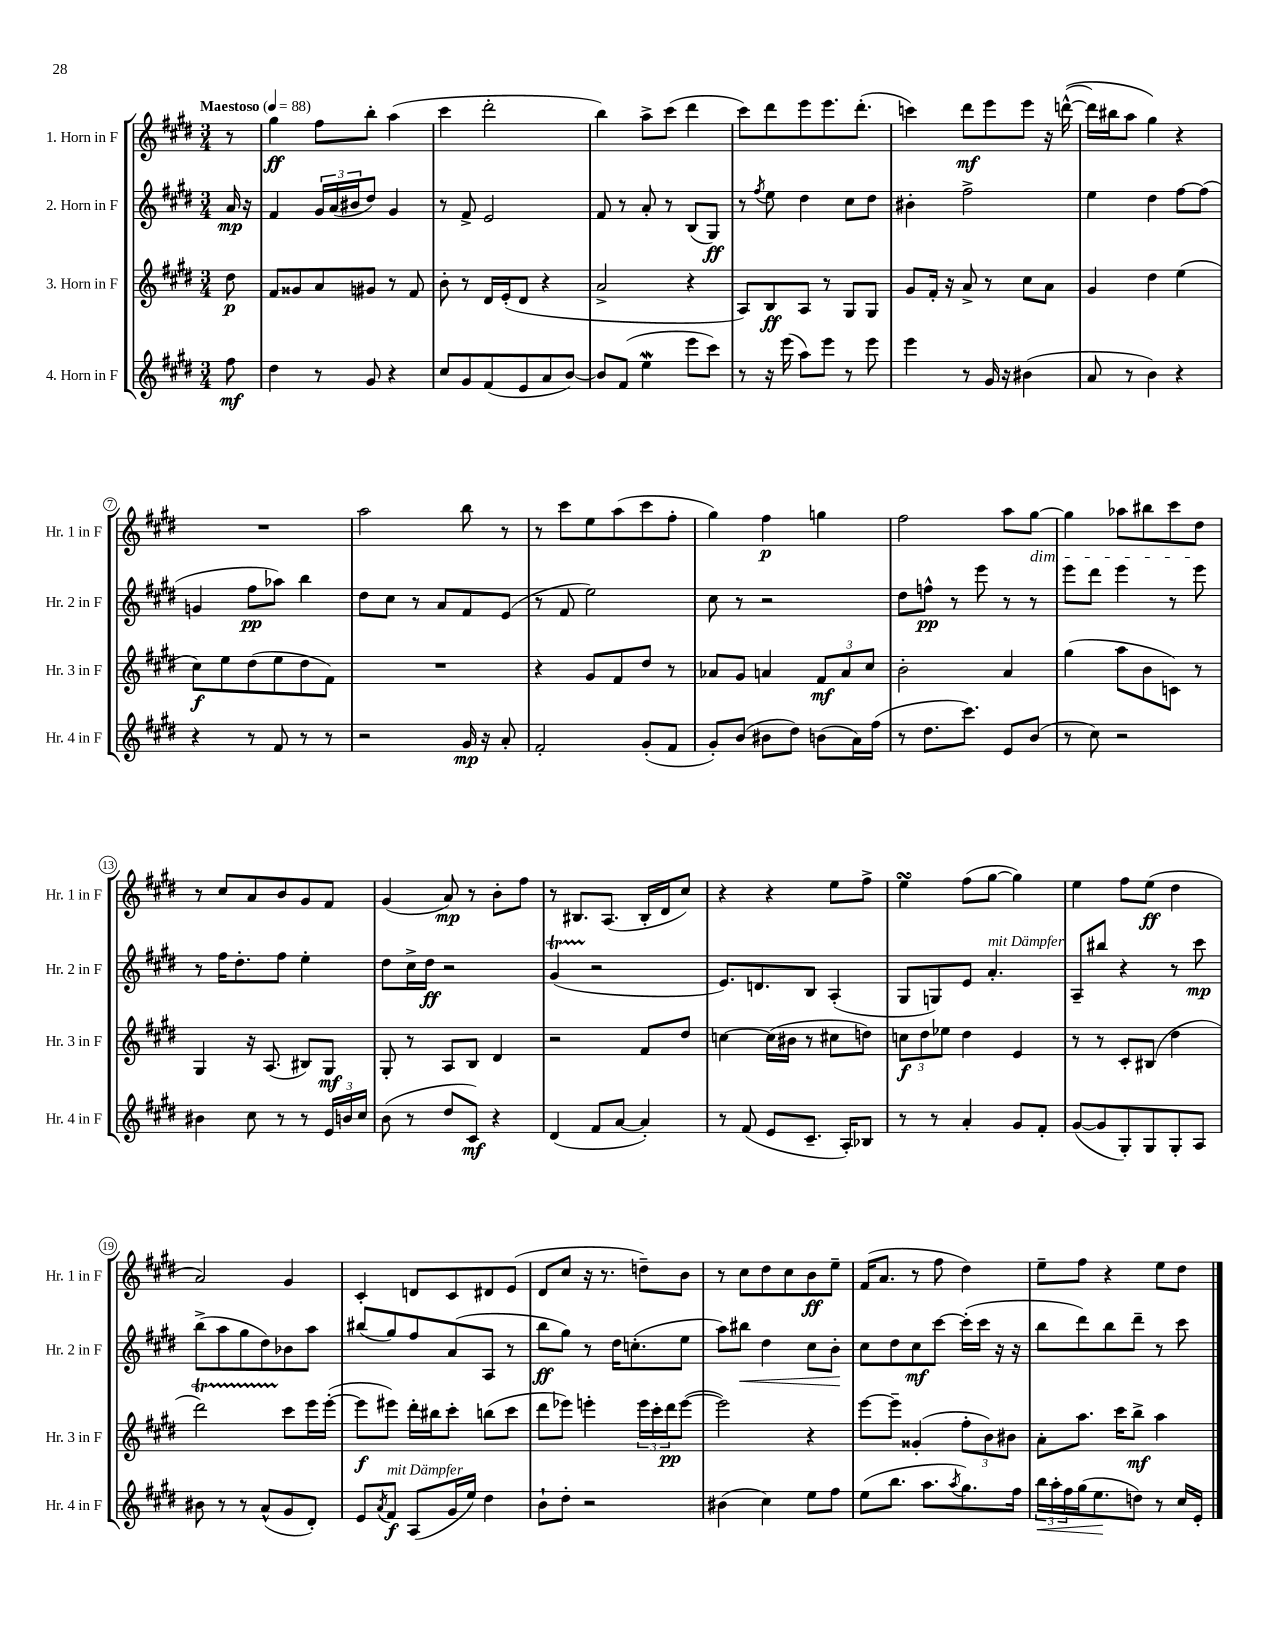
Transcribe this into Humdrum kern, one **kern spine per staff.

**kern	**kern	**kern	**kern
*staff4	*staff3	*staff2	*staff1
*clefG2	*clefG2	*clefG2	*clefG2
*k[f#c#g#d#]	*k[f#c#g#d#]	*k[f#c#g#d#]	*k[f#c#g#d#]
*M3/4	*M3/4	*M3/4	*M3/4
*MM88	*MM88	*MM88	*MM88
8ff#	8dd#	16a	8r
.	.	16r	.
=	=	=	=
4dd#	8f#	4f#	4gg#
.	8g##	.	.
8r	8a	24g#	8ff#
.	.	(24a	.
.	.	24b#	.
8g#	8g#	8dd#)	8bb'
4r	8r	4g#	(4aa
.	8f#	.	.
=	=	=	=
8cc#	8b'	8r	4ccc#
8g#	8r	8f#^	.
(8f#	16d#	2e	2ddd#'
.	(16e'	.	.
8e	8d#	.	.
8a	4r	.	.
[8b)	.	.	.
=	=	=	=
8b]	2a^	8f#	4bb)
(8f#	.	8r	.
4ee	.	8a'	8aa^
.	.	8r	(8ccc#
8eee	4r	(8B	4ddd#
8ccc#)	.	8G#)	.
=	=	=	=
8r	8A)	8r	8ccc#)
.	.	8qff#	.
16r	8B	8ee	8ddd#
(16eee	.	.	.
8aa)	8A	4dd#	8eee
8eee	8r	.	8.eee
8r	8G#	8cc#	.
.	.	.	(8.ddd#'
8eee	8G#	8dd#	.
=	=	=	=
4eee	8g#	4b#'	4ccc)
.	16f#'	.	.
.	16r	.	.
8r	8a^	2ff#^	8ddd#
16g#	8r	.	8eee
16r	.	.	.
(4b#	8cc#	.	8eee
.	8a	.	16r
.	.	.	&(([16ddd^^
=	=	=	=
8a	4g#	4ee	16ddd])
.	.	.	16bb#
8r	.	.	8aa
4b)	4dd#	4dd#	4gg#&)
4r	(4ee	[8ff#	4r
.	.	(8ff#]	.
=	=	=	=
4r	8cc#)	4g	2.r
.	8ee	.	.
8r	(8dd#	8ff#	.
8f#	8ee	8aa-)	.
8r	8dd#	4bb	.
8r	8f#)	.	.
=	=	=	=
2r	2.r	8dd#	2aa
.	.	8cc#	.
.	.	8r	.
.	.	8a	.
16g#	.	8f#	8bb
16r	.	.	.
8a'	.	(8e	8r
=	=	=	=
2f#'	4r	8r	8r
.	.	8f#	8ccc#
.	8g#	2ee)	8ee
.	8f#	.	(8aa
(8g#'	8dd#	.	8ccc#
8f#	8r	.	8ff#'
=	=	=	=
8g#')	8a-	8cc#	4gg#)
(8b	8g#	8r	.
8b#	4a	2r	4ff#
8dd#)	.	.	.
(8b	12f#	.	4gg
.	12a	.	.
16a)	.	.	.
.	12cc#	.	.
(16ff#	.	.	.
=	=	=	=
8r	2b'	8dd#	2ff#
8.dd#	.	8ff^^	.
.	.	8r	.
8.ccc#)	.	.	.
.	.	8eee	.
8e	4a	8r	8aa
(8b	.	8r	[8gg#
=	=	=	=
8r	(4gg#	8eee	4gg#]
8cc#)	.	8ddd#	.
2r	8aa	4eee	8aa-
.	8b	.	8bb#
.	8c)	8r	8ccc#
.	8r	8eee	8dd#
=	=	=	=
4b#	4G#	8r	8r
.	.	16ff#	8cc#
.	.	8.dd#'	.
8cc#	16r	.	8a
.	(8.A	.	.
8r	.	8ff#	8b
8r	8B#)	4ee'	8g#
24e	8G#	.	8f#
24b	.	.	.
24cc#	.	.	.
=	=	=	=
(8b	8G#'	8dd#	(4g#
8r	8r	16cc#^	.
.	.	16dd#	.
8dd#	8A	2r	8a)
8c#)	8B	.	8r
4r	4d#	.	8b'
.	.	.	8ff#
=	=	=	=
(4d#	2r	(4g#	8r
.	.	.	8.B#
8f#	.	2r	.
.	.	.	(8.A
[8a	.	.	.
4a'])	8f#	.	16B#'
.	.	.	16d#
.	8dd#	.	8cc#)
=	=	=	=
8r	[4cc	8.e)	4r
(8f#	.	.	.
.	.	8.d	.
8e	(16cc]	.	4r
.	16b#	.	.
8.c#~	8r	8B	.
.	8cc#	(4A'	8ee
16A')	.	.	.
8B-	8dd)	.	8ff#^
=	=	=	=
8r	12cc	8G#	4ee
.	12dd#	.	.
8r	.	8G)	.
.	12ee-	.	.
4a'	4dd#	8e	(8ff#
.	.	4.a'	[8gg#
8g#	4e	.	4gg#])
8f#'	.	.	.
=	=	=	=
([8g#	8r	8A~	4ee
8g#]	8r	8bb#	.
8G#')	8c#'	4r	8ff#
8G#	(8B#	.	(8ee
8G#'	4dd#	8r	4dd#
8A	.	8ccc#	.
=	=	=	=
8b#	2ddd#)	(8bb^	2a)
8r	.	8aa	.
8r	.	8gg#	.
(8a^^	.	8dd#)	.
8g#	8ccc#	8b-	4g#
8d#')	16eee	8aa	.
.	([16eee'	.	.
=	=	=	=
8e	8eee]	(8bb#	4c#'
8qa	.	.	.
8f#	8eee#)	8gg#)	.
(8A	16ddd#'	8ff#	8d
.	16bb#	.	.
16g#	8ccc#'	(8a	8c#
16ee)	.	.	.
4dd#	(8bb	8A	8d#
.	8ccc#	8r	(8e
=	=	=	=
8b`	8ddd#	8bb	8d#
8dd#'	8eee-)	8gg#)	8cc#
2r	4eee'	8r	16r
.	.	.	8.r
.	.	16dd#	.
.	.	(8.cc'	.
.	24eee	.	8dd~)
.	24ccc#'	.	.
.	24ddd#	.	.
.	([8eee	8ee	8b
=	=	=	=
(4b#	2eee])	8aa)	8r
.	.	8bb#	8cc#
4cc#)	.	4dd#	8dd#
.	.	.	8cc#
8ee	4r	8cc#	8b
8ff#	.	8b'	8ee~
=	=	=	=
(8ee	[8eee	8cc#	(16f#
.	.	.	8.a
8.bb	8eee~]	8dd#	.
.	(4g##'	8cc#	8r
8.aa	.	.	.
.	.	[8ccc#	8ff#
8qaa	.	.	.
8.gg#)	12ff#'	(16ccc#']	4dd#)
.	.	16ccc#	.
.	12b)	.	.
.	.	16r	.
.	12b#	.	.
16ff#	.	16r	.
=	=	=	=
24bb	8a'	8bb	8ee~
24aa'	.	.	.
24ff#	.	.	.
(16gg#	8.aa	8ddd#)	8ff#
8.ee	.	.	.
.	.	8bb	4r
.	16ccc#	.	.
8dd)	8bb^	8ddd#~	.
8r	4aa	8r	8ee
16cc#	.	8ccc#	8dd#
16e'	.	.	.
==	==	==	==
*-	*-	*-	*-
